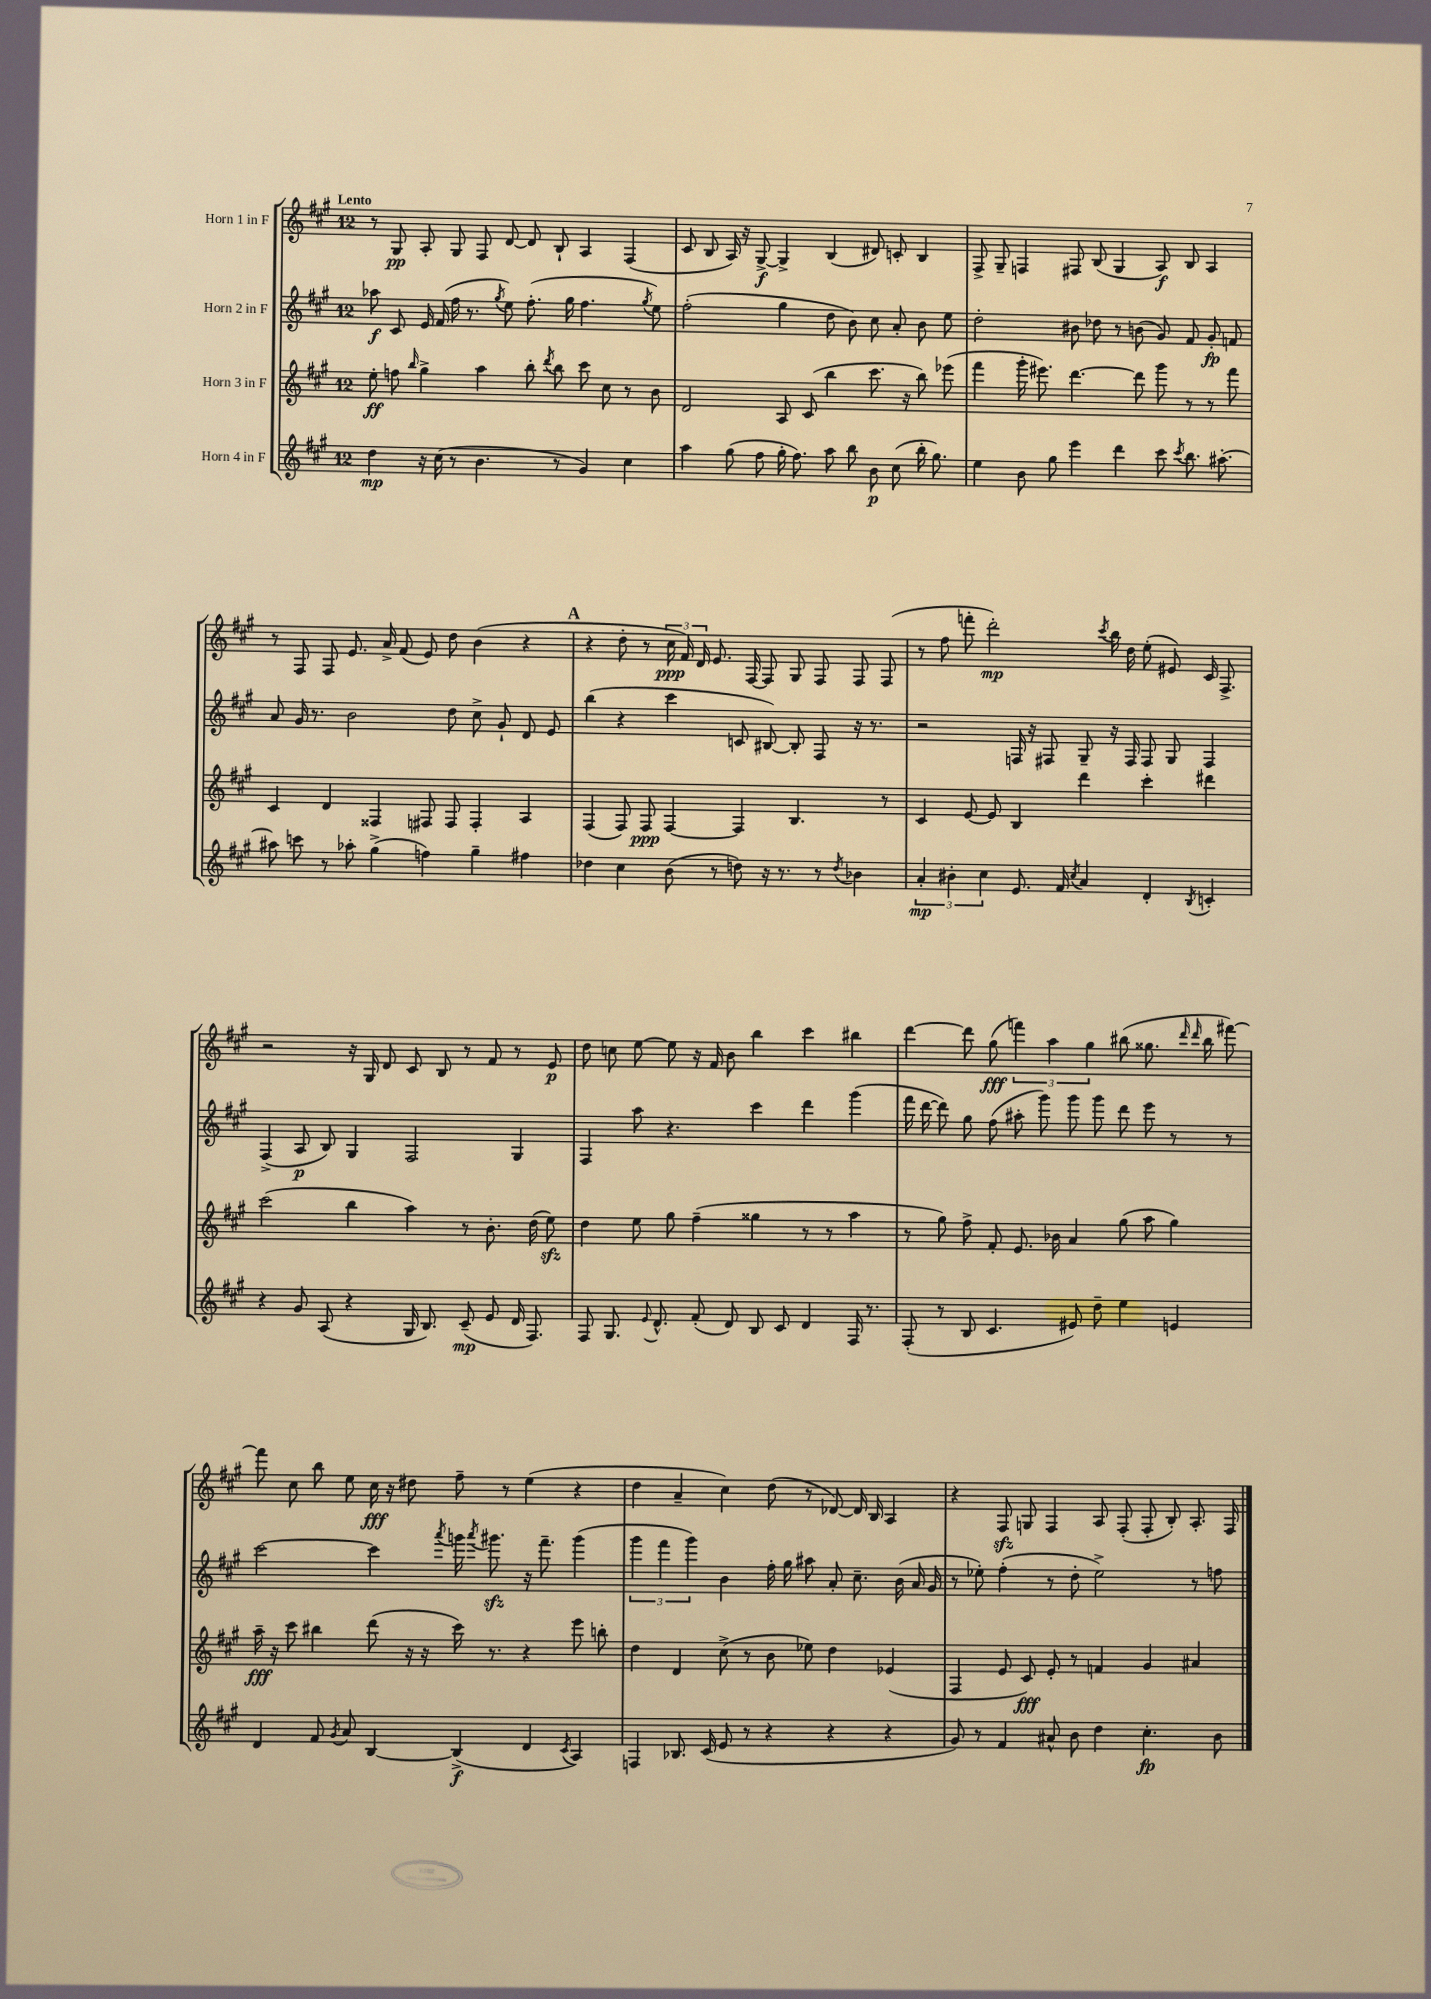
<<
\new StaffGroup <<
\new Staff = "s0" \with { instrumentName = "Horn 1 in F" } {
    \clef treble \key a \major \once \override Staff.TimeSignature.style = #'single-digit \time 12/8 \tempo "Lento"
    \autoBeamOff r8 gis8\pp a8-. gis8 fis8 d'8~ d'8 b8-! a4 fis4( |
    cis'8 b8 a16) r16 gis8~->\f gis4-> b4( dis'8) c'8-. b4 |
    fis8-> gis8-- f4 fis8 b8( gis4 a8\f) b8 a4 |
    r8 fis8 fis8 e'8. a'16-> fis'8( e'8) d''8 b'4( r4 |
    \mark \markup { \bold "A" } r4 d''8-. r8 \tuplet 3/2 { cis''16\ppp fis'16) d'16 } e'8. fis16~ fis8 gis8 fis8 fis8 fis8( |
    r8 fis''8 f'''8-. d'''2-.\mp) \acciaccatura { cis'''8 } b''16 d''16 e''8-.( eis'8) cis'16 fis8.-> |
    r2 r16 gis16 d'8 cis'8 b8 r8 fis'8 r8 e'8\p |
    d''8 c''8 e''8~ e''8 r16 fis'16 b'8 b''4 cis'''4 bis''4 |
    d'''4~ d'''8 gis''8\fff( \tuplet 3/2 { f'''4) a''4 gis''4 } bis''8( gisis''8. \grace { d'''16 d'''16 } bis''16 fis'''8~) |
    fis'''8 cis''8 b''8 e''8 cis''16\fff r16 dis''8 fis''8-- r8 e''4( r4 |
    d''4 a'4-- cis''4) d''8( r8 des'8~) des'16 b16 a4 |
    r4 fis8\sfz g8 fis4 a8 fis8-.( fis8-. b8-.) a8.-. fis16 \bar "|." |
}
\new Staff = "s1" \with { instrumentName = "Horn 2 in F" } {
    \clef treble \key a \major \once \override Staff.TimeSignature.style = #'single-digit \time 12/8
    \autoBeamOff aes''8\f cis'8 e'16 fis'16( fis''16 r8. \acciaccatura { gis''8 } e''8) fis''8.-.( gis''16 fis''4. \acciaccatura { gis''8 } e''8) |
    fis''2-.( gis''4 d''8 b'8) cis''8 a'8-. b'8 e''8 |
    d''2-. bis'8 des''8 r8 b'8( gis'8) fis'8 gis'8-.\fp f'8 |
    a'8 gis'16 r8. b'2 d''8 cis''8-> gis'8-! d'8 e'8 |
    \mark \markup { \bold "A" } b''4( r4 cis'''4 c'8 bis8~) bis8-. fis8 r16 r8. |
    r2 f16 r16 fis8 gis8-- r16 fis16 fis8 gis8 fis4 |
    fis4->( a8\p b8) gis4 fis2 gis4 |
    fis4 a''8 r4. cis'''4 d'''4 gis'''4( |
    fis'''16 d'''16~ d'''8) gis''8 fis''8( ais''8-. gis'''8) gis'''8 gis'''8 d'''8 e'''8 r8 r8 |
    cis'''2~ cis'''4 \acciaccatura { a'''8 } g'''16 \acciaccatura { a'''8 } gis'''8.\sfz r16 fis'''8.-- gis'''4( |
    \tuplet 3/2 { gis'''4 fis'''4 gis'''4) } b'4 fis''16-. gis''16 ais''8 a'8-. cis''8.-- b'16( a'16 gis'16 |
    r8 ees''8-.) fis''4-.( r8 d''8-. ees''2->) r8 f''8 \bar "|." |
}
\new Staff = "s2" \with { instrumentName = "Horn 3 in F" } {
    \clef treble \key a \major \once \override Staff.TimeSignature.style = #'single-digit \time 12/8
    \autoBeamOff e''8-.\ff f''8 \grace { b''16 } gis''4-> a''4 b''8-. \acciaccatura { d'''8 } b''8 cis'''8 cis''8 r8 b'8 |
    d'2 a8 cis'8( b''4 cis'''8. r16 b''8) ees'''8( |
    fis'''4 gis'''16-. eis'''8.) d'''4.~ d'''8 gis'''8 r8 r8 fis'''8 |
    cis'4 d'4 fisis4 fis8 fis8 fis4-. a4 |
    \mark \markup { \bold "A" } fis4( fis8) fis8\ppp fis4~ fis4 b4. r8 |
    cis'4 e'8~ e'8 b4 d'''4 cis'''4-. dis'''4 |
    cis'''2( b''4 a''4) r8 b'8.-. d''16( e''8\sfz) |
    d''4 e''8 gis''8 fis''4--( gisis''4 r8 r8 a''4 |
    r8 gis''8) fis''8-> fis'8-. e'8. bes'16 a'4 gis''8( a''8 gis''4) |
    a''16--\fff r16 cis'''8 bis''4 d'''8( r16 r16 cis'''16) r8. r4 e'''8 b''8-. |
    d''4 d'4 cis''8->( r8 b'8 ees''8) d''4 ees'4( |
    fis4 e'8 cis'8\fff) e'8-. r8 f'4 gis'4 ais'4 \bar "|." |
}
\new Staff = "s3" \with { instrumentName = "Horn 4 in F" } {
    \clef treble \key a \major \once \override Staff.TimeSignature.style = #'single-digit \time 12/8
    \autoBeamOff d''4\mp r16 cis''16( r8 b'4. r8 gis'4) cis''4 |
    a''4 gis''8( fis''8 gis''16-. fis''8.) a''8 b''8 b'8\p cis''8( b''16-. gis''8.) |
    e''4 b'8 gis''8 e'''4 d'''4 cis'''8 \acciaccatura { cis'''8 } b''8. ais''8.~-. |
    ais''8 c'''8 r8 aes''8-. gis''4->( f''4) gis''4-- fis''4 |
    \mark \markup { \bold "A" } des''4 cis''4 b'8( r8 d''8) r16 r8. r8 \acciaccatura { d''8 } bes'4 |
    \tuplet 3/2 { a'4-.\mp bis'4-. cis''4 } e'8. fis'16 \acciaccatura { cis''8 } a'4 d'4-. \acciaccatura { b8 } c'4-. |
    r4 gis'8 a8( r4 gis16 b8.) cis'8--\mp( e'8 d'16 fis8.) |
    fis8 gis8. \appoggiatura { e'8 } d'8.-^ fis'8-.( d'8) b8 cis'8 d'4 fis16 r8. |
    fis8-.( r8 b8 cis'4. eis'8) d''8-- e''4 e'4 |
    d'4 fis'8 \acciaccatura { gis'8 } a'8 b4~ b4->\f( d'4 \acciaccatura { cis'8 } a4) |
    f4 bes8. cis'16( e'8 r8 r4 r4 r4 |
    gis'8) r8 fis'4 ais'8-^ b'8 d''4 cis''4.-.\fp b'8 \bar "|." |
}
>>
>>
\layout { \context { \Score \remove "Bar_number_engraver" } }
